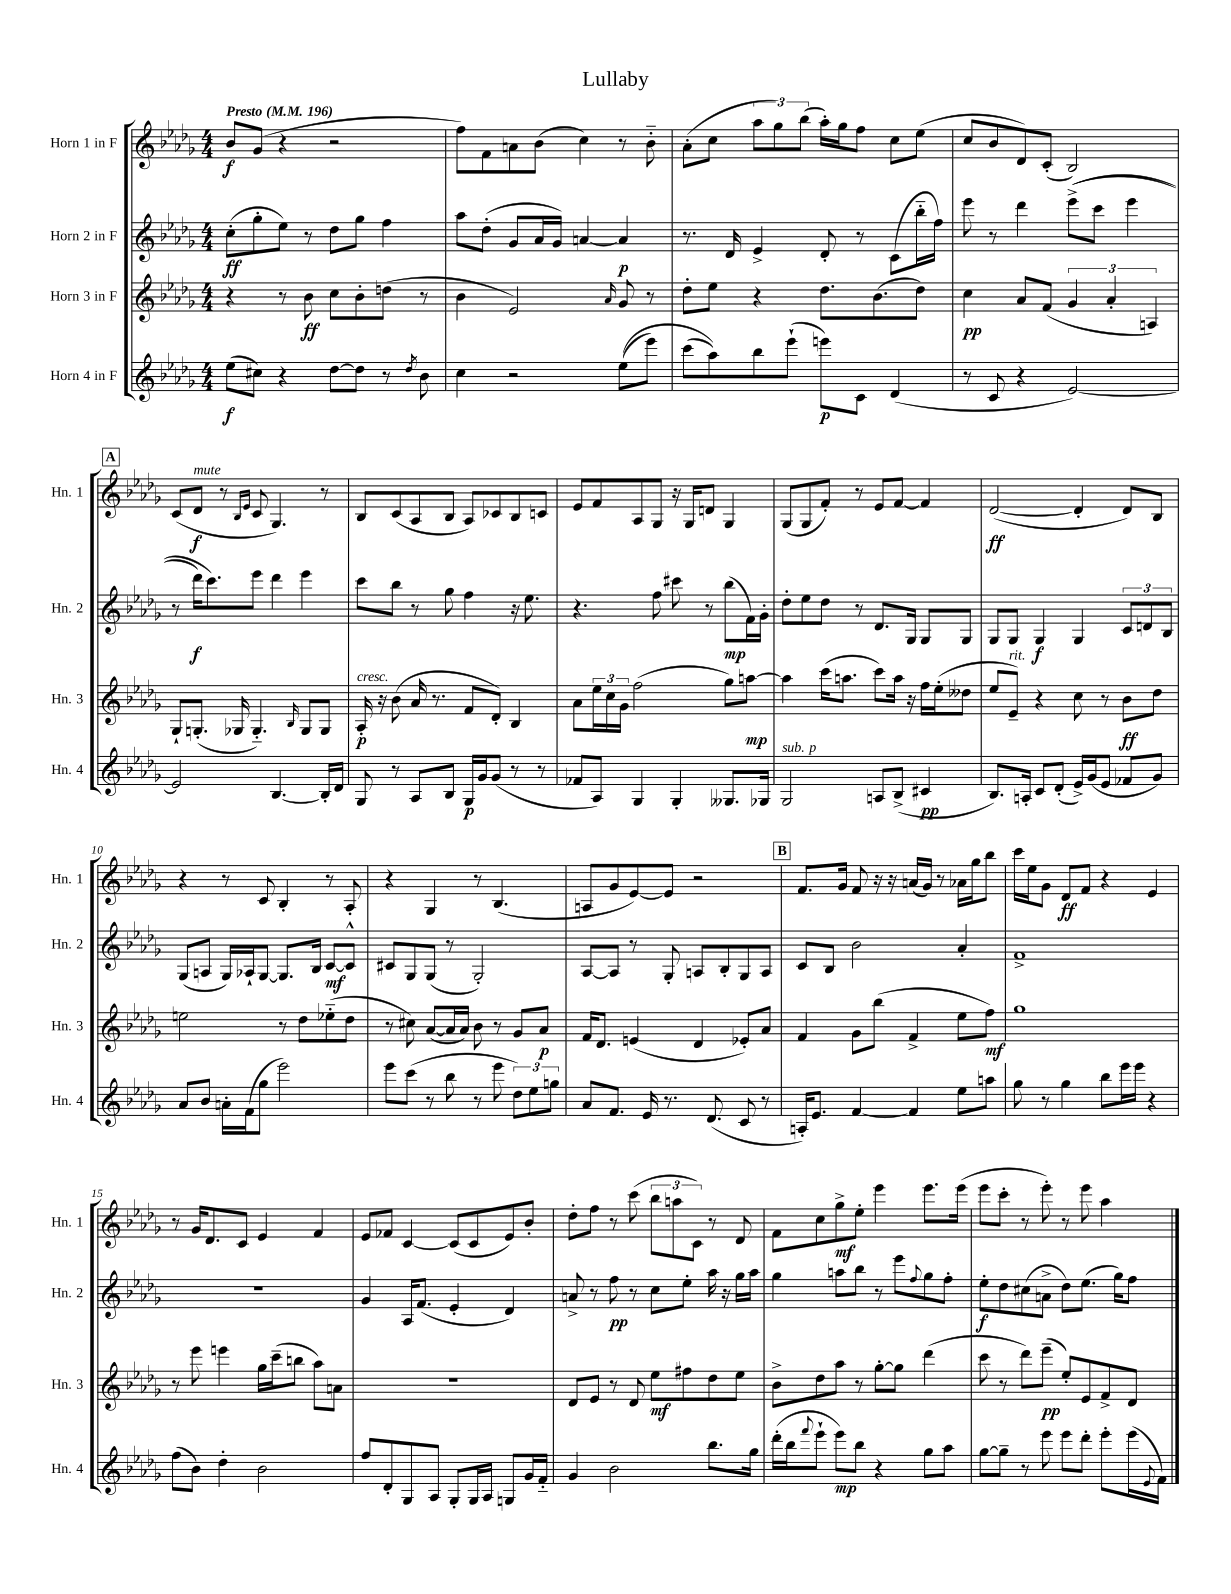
\header { title = "Lullaby" }
<<
\new StaffGroup <<
\new Staff = "s0" \with { instrumentName = "Horn 1 in F" shortInstrumentName = "Hn. 1" } {
    \clef treble \key des \major \numericTimeSignature \time 4/4 \tempo "Presto" 4 = 196
    bes'8\f ges'8( r4 r2 |
    f''8) f'8 a'8 bes'8( c''4) r8 bes'8-_ |
    aes'8-.( c''8 \tuplet 3/2 { aes''8 ges''8) bes''8( } aes''16-.) ges''16 f''8 c''8 ees''8( |
    c''8 bes'8 des'8) c'8-.( bes2) |
    \mark \markup { \box "A" } c'8( des'8\f^\markup { \italic "mute" } r8 \grace { bes16 ees'16 } c'8 ges4.) r8 |
    bes8 c'8( aes8 bes8 aes8) ces'8 bes8 c'8 |
    ees'8 f'8 aes8 ges8 r16 ges16 d'8 ges4 |
    ges8( ges8 f'8-.) r8 ees'8 f'8~ f'4 |
    des'2~\ff( des'4-. des'8) bes8 |
    r4 r8 c'8 bes4-. r8 aes8-. |
    r4 ges4 r8 bes4.( |
    a8 ges'8 ees'8~) ees'8 r2 |
    \mark \markup { \box "B" } f'8. ges'16 f'8 r16 r16 a'16( ges'16) r8 aes'16 ges''16 bes''8 |
    c'''16 ees''16 ges'8 des'8\ff f'8 r4 ees'4 |
    r8 ges'16 des'8. c'8 ees'4 f'4 |
    ees'8 fes'8 c'4~ c'8( c'8 ees'8) bes'8-. |
    des''8-. f''8 r8 c'''8( \tuplet 3/2 { bes''8 a''8 c'8) } r8 des'8 |
    f'8 c''8 ges''8->\mf ees''8-. ees'''4 ees'''8. ees'''16( |
    ees'''8 c'''8-. r8 ees'''8-.) r8 ees'''8 aes''4 \bar "|." |
}
\new Staff = "s1" \with { instrumentName = "Horn 2 in F" shortInstrumentName = "Hn. 2" } {
    \clef treble \key des \major \numericTimeSignature \time 4/4
    c''8-.\ff( ges''8-. ees''8) r8 des''8 ges''8 f''4 |
    aes''8 des''8-.( ges'8 aes'16 ges'16) a'4~ a'4\p |
    r8. des'16 ees'4-> des'8-. r8 c'8( bes''16-_ f''16) |
    ees'''8 r8 des'''4 ees'''8->(\( c'''8 ees'''4 |
    \mark \markup { \box "A" } r8 des'''16\f) c'''8.\) ees'''8 des'''4 ees'''4 |
    c'''8 bes''8 r8 ges''8 f''4 r16 ees''8. |
    r4. f''8 cis'''8 r8 bes''8\mp( f'16) ges'16-. |
    des''8-. ees''8 des''8 r8 des'8. ges16 ges8 ges8 |
    ges8 ges8 ges4\f ges4 \tuplet 3/2 { c'8 d'8 bes8 } |
    ges8( a8 ges16) aes16-! ges8~ ges8. bes16 c'8~\mf c'8-^ |
    cis'8 ges8 ges8( r8 ges2-.) |
    aes8~ aes8 r8 ges8-. a8 bes8-. ges8 a8 |
    \mark \markup { \box "B" } c'8 bes8 bes'2 aes'4-. |
    f'1-> |
    R1 |
    ges'4 aes16 f'8.( ees'4-. des'4) |
    a'8-> r8 f''8\pp r8 c''8 ees''8-. aes''16 r16 ges''16 aes''16 |
    ges''4 a''8 bes''8 r8 ees'''8 \appoggiatura { f''8 } ges''8 f''8-. |
    ees''8-.\f des''8 cis''8( a'8-> des''8) ees''8.( ges''16) f''8 \bar "|." |
}
\new Staff = "s2" \with { instrumentName = "Horn 3 in F" shortInstrumentName = "Hn. 3" } {
    \clef treble \key des \major \numericTimeSignature \time 4/4
    r4 r8 bes'8\ff c''8 bes'8-. d''8( r8 |
    bes'4 ees'2) \grace { aes'16 } ges'8 r8 |
    des''8-. ees''8 r4 des''8. bes'8.( des''8) |
    c''4\pp aes'8 f'8( \tuplet 3/2 { ges'4 aes'4-. a4) } |
    \mark \markup { \box "A" } ges8-! g8.-.( ges16 ges4.-_) \grace { bes16 } ges8 ges8 |
    aes16-.\p^\markup { \italic "cresc." } r16 bes'8( aes'16 r8. f'8 des'8-.) bes4 |
    aes'8 \tuplet 3/2 { ees''16 c''16 ges'16 } f''2( ges''8) a''8~\mp |
    a''4 c'''16( a''8. c'''8) a''16 r16 f''16 ees''16-.( deses''8 |
    ees''8 ees'8--^\markup { \italic "rit." }) r4 c''8 r8 bes'8\ff des''8 |
    e''2 r8 des''8 ees''8-_( des''8 |
    r8 cis''8) aes'8~( aes'16 aes'16) bes'8 r8 ges'8 aes'8\p |
    f'16 des'8. e'4( des'4 ees'8-.) aes'8 |
    \mark \markup { \box "B" } f'4 ges'8 bes''8( f'4-> ees''8 f''8\mf) |
    ges''1 |
    r8 ees'''8 e'''4 ges''16 c'''16--( b''8 aes''8) a'8 |
    R1 |
    des'8 ees'8 r8 des'8 ees''8\mf fis''8 des''8 ees''8 |
    bes'8-> des''8 aes''8 r8 ges''8~-. ges''8 des'''4( |
    c'''8 r8 des'''8) ees'''8--\pp( ees''8-.) ees'8 f'8-> des'8 \bar "|." |
}
\new Staff = "s3" \with { instrumentName = "Horn 4 in F" shortInstrumentName = "Hn. 4" } {
    \clef treble \key des \major \numericTimeSignature \time 4/4
    ees''8\f( cis''8) r4 des''8~ des''8 r8 \acciaccatura { des''8 } bes'8 |
    c''4 r2 ees''8(\( ees'''8) |
    c'''8( aes''8)\) bes''8 ees'''8-!( e'''8\p) c'8 des'4( |
    r8 c'8 r4 ees'2~) |
    \mark \markup { \box "A" } ees'2 bes4.~ bes16-. des'16 |
    ges8 r8 aes8 bes8 ges16\p ges'16 ges'8( r8 r8 |
    fes'8 aes8) ges4 ges4-. geses8. ges16 |
    ges2^\markup { \italic "sub. p" } a8 bes8->( cis'4\pp |
    bes8.) a16-. c'8 des'8-.( ees'16->) ges'16( ees'8 fes'8 ges'8) |
    aes'8 bes'8 a'16-. f'16( ges''8 ees'''2) |
    ees'''8 c'''8( r8 bes''8 r8 ees'''8 \tuplet 3/2 { des''8) ees''8 g''8 } |
    aes'8 f'8. ees'16 r8. des'8.( c'8 r8 |
    \mark \markup { \box "B" } a16-.) ees'8. f'4~ f'4 ees''8 a''8 |
    ges''8 r8 ges''4 bes''8 ees'''16 ees'''16 r4 |
    f''8( bes'8) des''4-. bes'2 |
    f''8 des'8-. ges8 aes8 ges8-. ges16 aes16 g8 ges'16 f'16-_ |
    ges'4 bes'2 bes''8. ges''16 |
    des'''16-.( bes''16 \appoggiatura { f'''8 } ees'''8-! ees'''8\mp) bes''8 r4 ges''8 aes''8 |
    ges''8~ ges''8-- r8 ees'''8 ees'''8 des'''8-. ees'''8-. ees'''16( \appoggiatura { ees'8 } f'16) \bar "|." |
}
>>
>>
